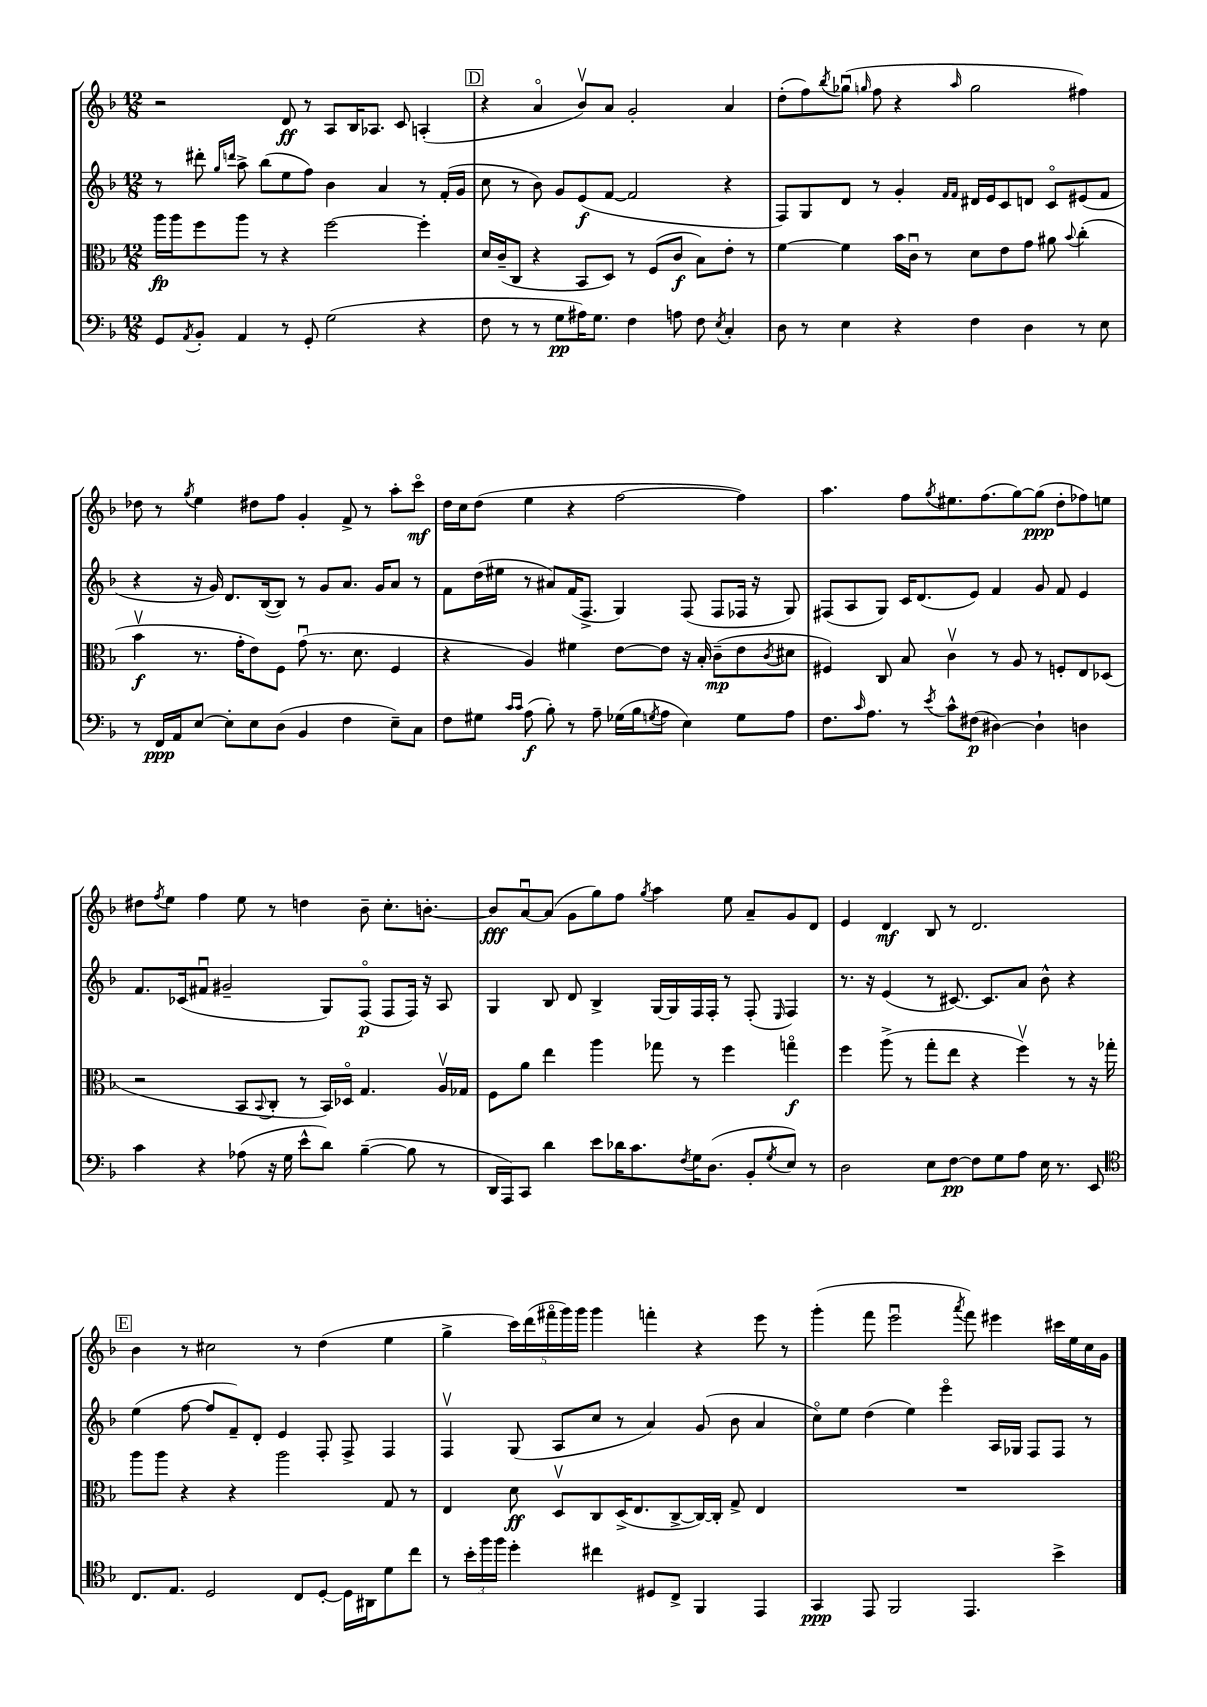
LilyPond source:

<<
\new StaffGroup <<
\new Staff = "s0" {
    \clef treble \key f \major \numericTimeSignature \time 12/8
    r2 d'8\ff r8 a8 bes16 aes8. c'8 a4-.( |
    \mark \markup { \box "D" } r4 a'4\flageolet bes'8\upbow) a'8 g'2-. a'4 |
    d''8-.( f''8) \acciaccatura { bes''8 } ges''8\downbow( \grace { g''16 } f''8 r4 \grace { a''16 } g''2 fis''4) |
    des''8 r8 \acciaccatura { g''8 } e''4 dis''8 f''8 g'4-. f'8-> r8 a''8-. c'''8\flageolet\mf |
    d''16 c''16 d''8( e''4 r4 f''2~ f''4) |
    a''4. f''8 \acciaccatura { g''8 } eis''8. f''8.( g''8~) g''8\ppp( d''8-. fes''8) e''8 |
    dis''8 \acciaccatura { f''8 } e''8 f''4 e''8 r8 d''4 bes'8-- c''8.-. b'8.~-. |
    b'8\fff a'8~\downbow a'8( g'8 g''8) f''8 \acciaccatura { g''8 } a''4 e''8 a'8-- g'8 d'8 |
    e'4 d'4\mf bes8 r8 d'2. |
    \mark \markup { \box "E" } bes'4 r8 cis''2 r8 d''4( e''4 |
    g''4-> \tuplet 5/4 { c'''16) d'''16( fis'''16\flageolet g'''16) g'''16 } g'''4 f'''4-. r4 e'''8 r8 |
    g'''4-.( f'''8 e'''2\downbow \acciaccatura { a'''8 } f'''8) eis'''4 cis'''16 e''16 c''16 g'16 \bar "|." |
}
\new Staff = "s1" {
    \clef treble \key f \major \numericTimeSignature \time 12/8
    r8 dis'''8-. \grace { g''16 d'''16 } a''8-> bes''8( e''8 f''8) bes'4 a'4 r8 f'16-.( g'16 |
    \mark \markup { \box "D" } c''8 r8 bes'8) g'8 e'8\f( f'8~ f'2 r4 |
    f8) g8 d'8 r8 g'4-. \grace { f'16 f'16 } dis'16 e'16 c'8 d'8 c'8\flageolet eis'8( f'8 |
    r4 r16 g'16) d'8. bes16~( bes8) r8 g'8 a'8. g'16 a'8 r8 |
    f'8 d''16( eis''16 r8 ais'8) f'16( f8.-> g4) f8( f8 fes16 r16 g8) |
    fis8( a8 g8) c'16 d'8.( e'8) f'4 g'8 f'8 e'4 |
    f'8. ces'16( fis'8\downbow gis'2-- g8) f8\flageolet\p( f8 f16) r16 a8 |
    g4 bes8 d'8 bes4-> g16~ g16 f16 f16-. r8 f8-.( \grace { e16 } f4) |
    r8. r16 e'4( r8 cis'8.~) cis'8. a'8 bes'8-^ r4 |
    \mark \markup { \box "E" } e''4( f''8~ f''8 f'8--) d'8-. e'4 f8-. f8-> f4 |
    f4\upbow g8( a8 c''8 r8 a'4) g'8( bes'8 a'4 |
    c''8\flageolet) e''8 d''4( e''4) e'''4\flageolet a16 ges16 f8 f8 r8 \bar "|." |
}
\new Staff = "s2" {
    \clef alto \key f \major \numericTimeSignature \time 12/8
    a''16\fp a''16 f''8 a''8 r8 r4 f''2~ f''4-. |
    \mark \markup { \box "D" } d'16 c'16--( c8 r4 bes,8 d8) r8 f8( c'8\f bes8) e'8-. r8 |
    f'4~ f'4 bes'16 c'16\downbow r8 d'8 e'8 g'8 ais'8 \appoggiatura { bes'8 } c''4-.( |
    bes'4\upbow\f r8. g'16-. e'8) f8 g'8\downbow( r8. d'8. f4 |
    r4 a4) fis'4 e'8~ e'8 r16 bes16-. c'8--\mp( e'8 \acciaccatura { c'8 } dis'8 |
    fis4) c8 bes8 c'4\upbow r8 a8 r8 f8-. e8 des8( |
    r2 bes,8 \appoggiatura { bes,8 } c8-. r8 bes,16) des16\flageolet g4. a16\upbow ges16 |
    f8 a'8 e''4 a''4 ges''8 r8 f''4 g''4\flageolet\f |
    f''4 a''8->( r8 g''8-. e''8 r4 f''4\upbow) r8 r16 ges''16-. |
    \mark \markup { \box "E" } a''8 a''8 r4 r4 a''2 g8 r8 |
    e4 d'8\ff d8\upbow c8 d16->( e8. c8~-> c16~) c16-. g8-> e4 |
    R1. \bar "|." |
}
\new Staff = "s3" {
    \clef bass \key f \major \numericTimeSignature \time 12/8
    g,8 \acciaccatura { a,8 } bes,8-. a,4 r8 g,8-. g2( r4 |
    \mark \markup { \box "D" } f8 r8 r8 g8\pp ais16) g8. f4 a8 f8 \acciaccatura { e8 } c4-. |
    d8 r8 e4 r4 f4 d4 r8 e8 |
    r8 f,16\ppp a,16 e8~ e8-. e8 d8( bes,4 f4 e8--) c8 |
    f8 gis8 \grace { c'16 c'16 } a8\f( bes8-.) r8 a8-- ges16( bes16 \acciaccatura { g8 } a8 e4) g8 a8 |
    f8. \grace { c'16 } a8. r8 \acciaccatura { e'8 } c'8-^ fis8\p( dis4~) dis4-! d4 |
    c'4 r4 aes8( r16 g16 e'8-^ d'8) bes4~--( bes8 r8 |
    d,16 a,,16) c,8 d'4 e'8 des'16 c'8. \acciaccatura { f8 } g16 d8.( bes,8-. \acciaccatura { g8 } e8) r8 |
    d2 e8 f8~\pp f8 g8 a8 e16 r8. e,8 |
    \mark \markup { \box "E" } \clef tenor c8. e8. d2 c8 d8~-. d16 ais,16 d'8 c''8 |
    r8 \tuplet 3/2 { bes'16-. f''16 f''16 } d''4-. cis''4 dis8 c8-> f,4 e,4 |
    g,4\ppp e,8 f,2 e,4. bes'4-> \bar "|." |
}
>>
>>
\layout { \context { \Score \remove "Bar_number_engraver" } }
